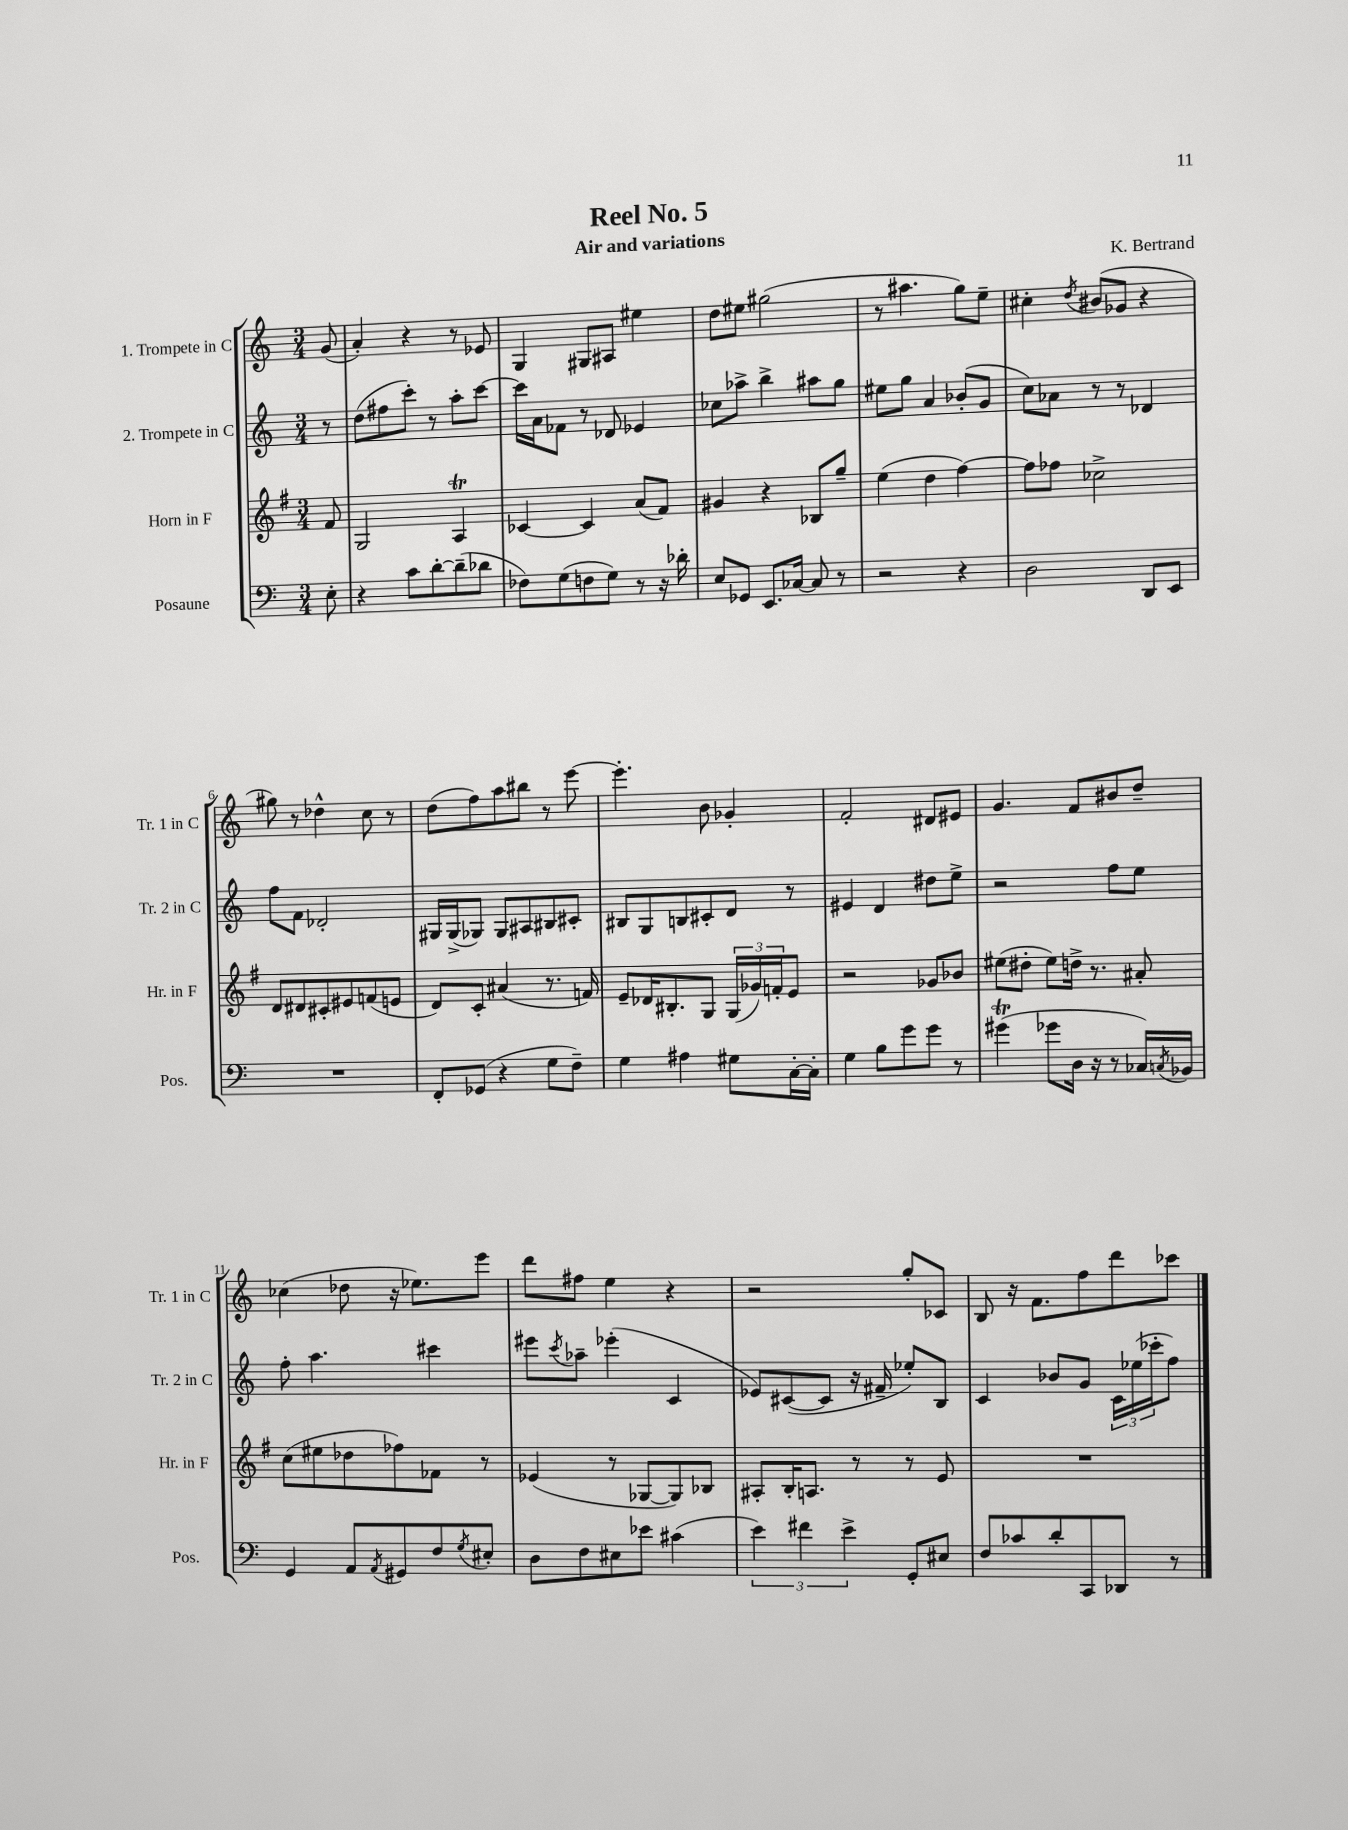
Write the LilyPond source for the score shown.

\header { title = "Reel No. 5" composer = "K. Bertrand" subtitle = "Air and variations" }
<<
\new StaffGroup <<
\new Staff = "s0" \with { instrumentName = "1. Trompete in C" shortInstrumentName = "Tr. 1 in C" } {
    \clef treble \key c \major \numericTimeSignature \time 3/4 \partial 8
    g'8( |
    a'4-.) r4 r8 ees'8 |
    g4 gis8 ais8 eis''4 |
    d''8 eis''8 gis''2( |
    r8 ais''4. g''8) e''8-- |
    cis''4-. \acciaccatura { d''8 } bis'8( ges'8 r4 |
    gis''8) r8 des''4-^ c''8 r8 |
    d''8( f''8) a''8 bis''8 r8 e'''8~ |
    e'''4.-. b'8 ges'4-. |
    f'2-. dis'8 eis'8 |
    g'4. f'8 bis'8 d''8-- |
    ces''4( des''8 r16 ees''8.) e'''8 |
    d'''8 fis''8 e''4 r4 |
    r2 g''8-. ces'8 |
    b8 r16 f'8. f''8 d'''8 ces'''8 \bar "|." |
}
\new Staff = "s1" \with { instrumentName = "2. Trompete in C" shortInstrumentName = "Tr. 2 in C" } {
    \clef treble \key c \major \numericTimeSignature \time 3/4 \partial 8
    r8 |
    d''8( fis''8 c'''8-.) r8 a''8-. c'''8~ |
    c'''16 a'16 fes'8 r8 des'8 ees'4 |
    ces''8 aes''8-> b''4-> ais''8 g''8 |
    eis''8 g''8 a'4 bes'8-.( g'8 |
    c''8) aes'8 r8 r8 des'4 |
    f''8 f'8 des'2-. |
    gis16 gis16->( ges8) ges8 ais8 bis8 cis'8-. |
    bis8 g8 b8 cis'8-. d'8 r8 |
    eis'4 d'4 dis''8 e''8-> |
    r2 f''8 e''8 |
    f''8-. a''4. cis'''4 |
    eis'''8 \acciaccatura { c'''8 } aes''8-- ees'''4-.( c'4 |
    ees'8) cis'8~( cis'8 r16 fis'16-- ees''8-.) b8 |
    c'4 bes'8 g'8 \tuplet 3/2 { c'16 ees''16( ces'''16-. } f''8) \bar "|." |
}
\new Staff = "s2" \with { instrumentName = "Horn in F" shortInstrumentName = "Hr. in F" } {
    \clef treble \key g \major \numericTimeSignature \time 3/4 \partial 8
    fis'8 |
    g2 a4\trill |
    ces'4~ ces'4 a'8( fis'8) |
    gis'4 r4 bes8 g''8-- |
    e''4( d''4 fis''4~) |
    fis''8 fes''8 ces''2-> |
    d'8 dis'8 cis'8-. eis'8 f'8( e'8 |
    d'8) c'8-. ais'4( r8. f'16) |
    e'8-- des'16 bis8.-. g8 \tuplet 3/2 { g16( ges'16) f'16-. } e'8 |
    r2 ges'8 bes'8 |
    eis''8( dis''8-. eis''8) d''16-> r8. ais'8-. |
    c''8( eis''8 des''8 fes''8) fes'8 r8 |
    ees'4( r8 ges8~ ges8) bes8 |
    ais8-. b16-. a8. r8 r8 e'8 |
    R2. \bar "|." |
}
\new Staff = "s3" \with { instrumentName = "Posaune" shortInstrumentName = "Pos." } {
    \clef bass \key c \major \numericTimeSignature \time 3/4 \partial 8
    e8-. |
    r4 c'8 d'8~-. d'8--( des'8 |
    fes8) g8( f8 g8) r8 r16 des'16-. |
    e8 ges,8 e,8. ces16~ ces8 r8 |
    r2 r4 |
    d2 d,8 e,8 |
    R2. |
    f,8-. ges,8( r4 g8 f8--) |
    g4 ais4 gis8 c16~-. c16-. |
    g4 b8 g'8 g'8 r8 |
    gis'4\trill( ges'8 d16 r16 r8 ces16) \acciaccatura { c8 } bes,16 |
    g,4 a,8 \acciaccatura { a,8 } gis,8 f8 \acciaccatura { g8 } eis8-. |
    d8 f8 eis8 ees'8 cis'4( |
    \tuplet 3/2 { e'4) fis'4 e'4-> } g,8-. eis8 |
    f8 ces'8 d'8-. c,8 des,8 r8 \bar "|." |
}
>>
>>
